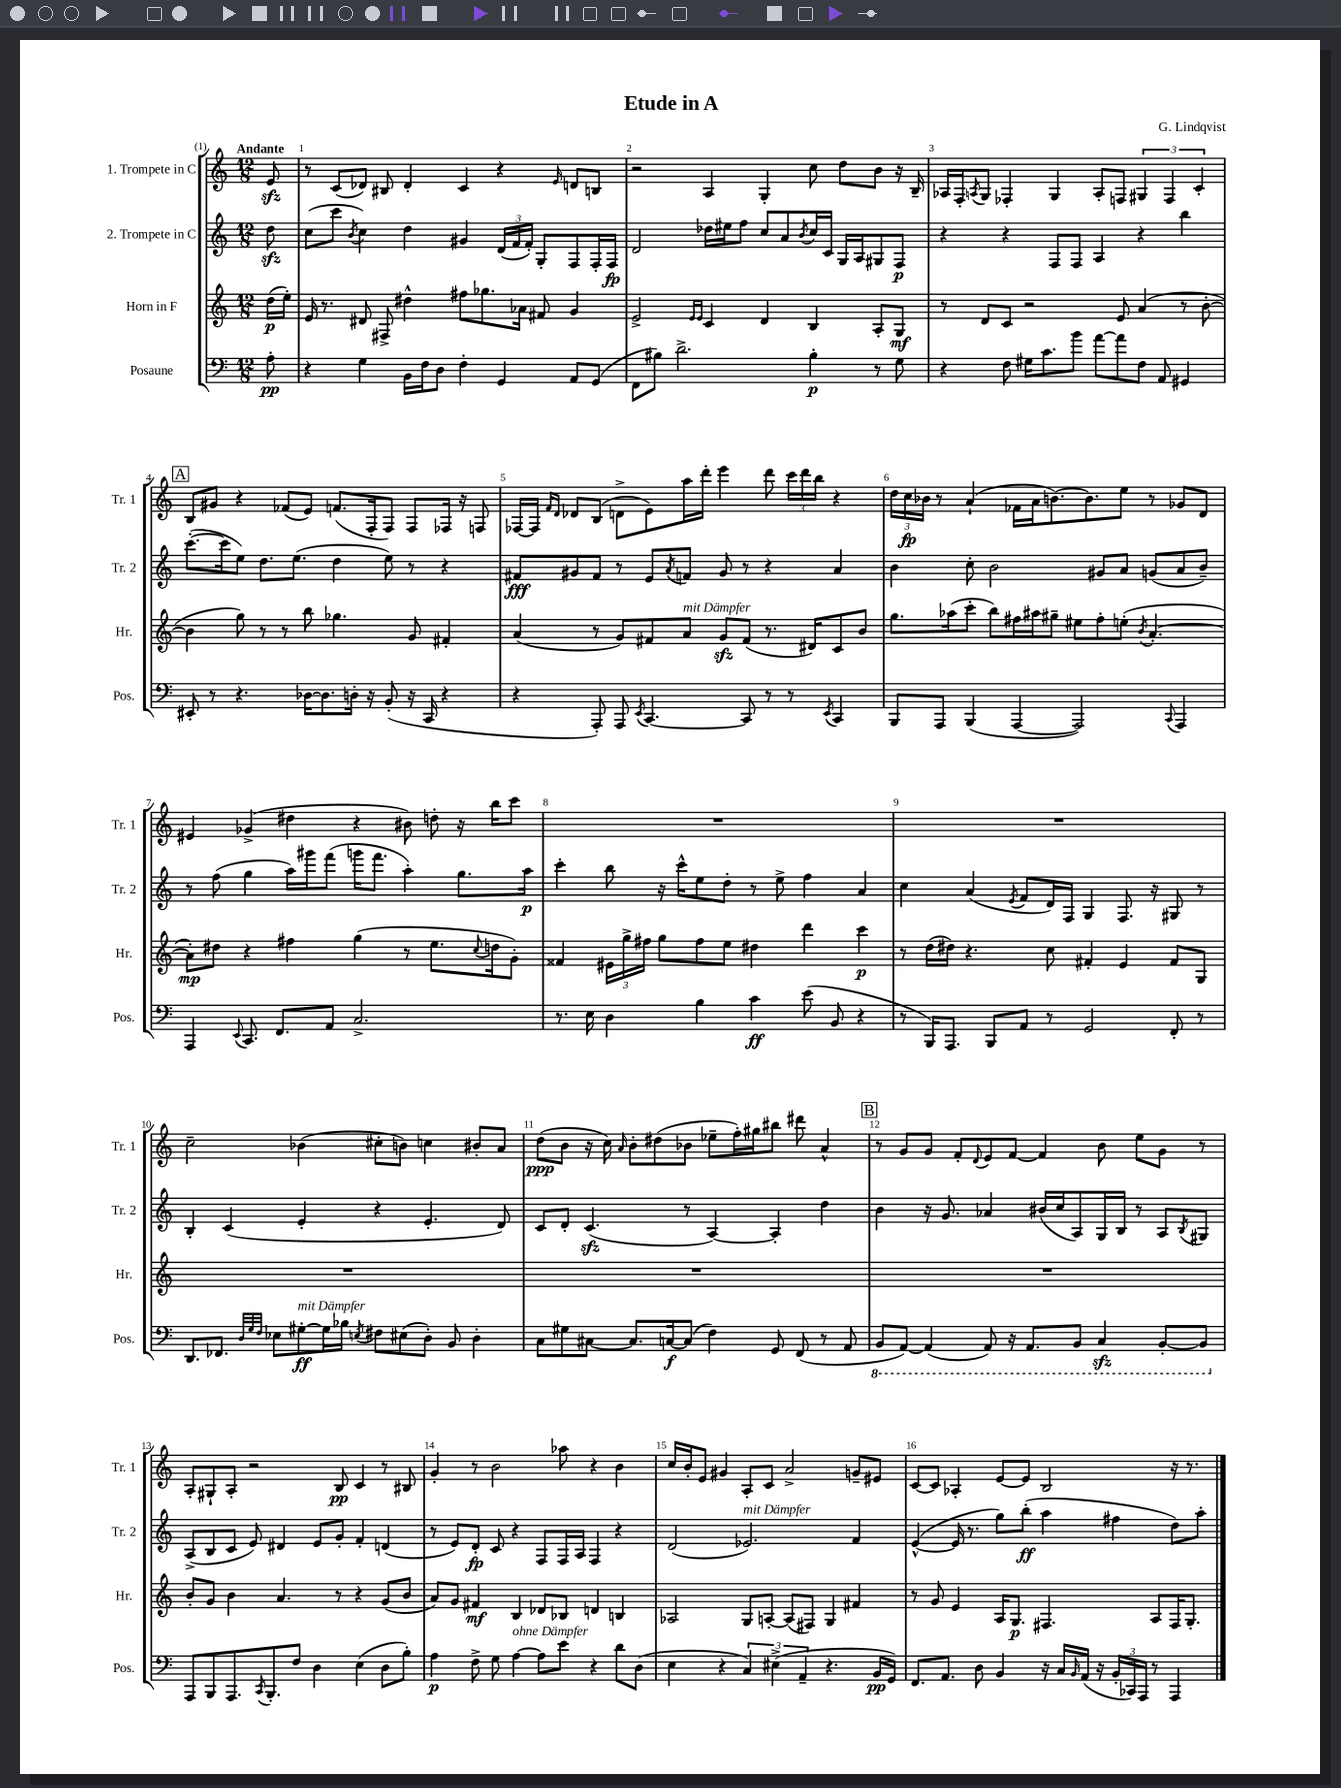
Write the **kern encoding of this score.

**kern	**dynam	**kern	**dynam	**kern	**dynam	**kern	**dynam
*part4	*part4	*part3	*part3	*part2	*part2	*part1	*part1
*staff4	*staff4	*staff3	*staff3	*staff2	*staff2	*staff1	*staff1
*I"Posaune	*	*I"Horn in F	*	*I"2. Trompete in C	*	*I"1. Trompete in C	*
*I'Pos.	*	*I'Hr.	*	*I'Tr. 2	*	*I'Tr. 1	*
*clefF4	*	*clefG2	*	*clefG2	*	*clefG2	*
*k[]	*	*k[]	*	*k[]	*	*k[]	*
*M12/8	*	*M12/8	*	*M12/8	*	*M12/8	*
=	=	=	=	=	=	=	=
!	!	!	!	!	!	!LO:TX:a:B:t=Andante	!
8A'\	pp	(16dd\LL	p	8ddzz\	.	8ezz/	.
.	.	16ee'\JJ)	.	.	.	.	.
=1	=1	=1	=1	=1	=1	=1	=1
4r	.	16e/	.	(8cc\L	.	8r	.
.	.	8.r	.	.	.	.	.
.	.	.	.	8ccc\J	.	(8c/L	.
.	.	.	.	8qb/	.	.	.
4G\	.	8d#X/	.	4cc\)	.	8d-X/J)	.
.	.	8F#X^/	.	.	.	8B#X/	.
16BB\LL	.	4dd#X^^\	.	4dd\	.	4d-'/	.
16F\J	.	.	.	.	.	.	.
8D\J	.	.	.	.	.	.	.
4F'\	.	8ff#X\L	.	4g#X/	.	4c/	.
.	.	8.gg-X\	.	.	.	.	.
4GG/	.	.	.	(24d/LL	.	4r	.
.	.	.	.	24f/	.	.	.
.	.	16a-X\Jk	.	.	.	.	.
.	.	.	.	24f'/JJ)	.	.	.
.	.	8f#X/	.	8G'/L	.	.	.
.	.	.	.	.	.	16qqe/	.
8AA/L	.	4g/	.	8F/	.	8dn/L	.
(8GG/J	.	.	.	16F'/L	.	8Bn/J	.
.	.	.	.	16F/JJ	fp	.	.
=2	=2	=2	=2	=2	=2	=2	=2
8FF\L	.	2e^/	.	2d/	.	2r	.
8B#X\J)	.	.	.	.	.	.	.
2.d^\	.	.	.	.	.	.	.
.	.	16qqe/LL	.	.	.	.	.
.	.	16qqe/JJ	.	.	.	.	.
.	.	4c/	.	16dd-X\LL	.	4A/	.
.	.	.	.	16ee#X\J	.	.	.
.	.	.	.	8ff\J	.	.	.
.	.	4d/	.	8cc/L	.	4G'/	.
.	.	.	.	8a/	.	.	.
.	.	.	.	8qb/	.	.	.
4B#'\	p	4B/	.	16cc/L	.	8cc\	.
.	.	.	.	16c/JJ	.	.	.
.	.	.	.	16G/LL	.	8dd\L	.
.	.	.	.	16A/J	.	.	.
8r	.	8A'/L	.	8G#X/	.	8b\J	.
8G\	.	8G/J	mf	8F/J	p	16r	.
.	.	.	.	.	.	16B~/	.
=3	=3	=3	=3	=3	=3	=3	=3
4r	.	8r	.	4r	.	16A-X/LL	.
.	.	.	.	.	.	16F'/J	.
.	.	.	.	.	.	8qAn/	.
.	.	8d/L	.	.	.	8G/J	.
8F\	.	8c/J	.	4r	.	4F-X'/	.
16G#X\KL	.	2r	.	.	.	.	.
8.c\	.	.	.	.	.	.	.
.	.	.	.	8F/L	.	4G/	.
8b\J	.	.	.	8F/J	.	.	.
[8a\L	.	.	.	4A/	.	8A'/L	.
8a\]	.	8e/	.	.	.	8Fn/J	.
8F\J	.	(4a/	.	4r	.	6G#X/	.
8AA/	.	.	.	.	.	.	.
.	.	.	.	.	.	6F/	.
4GG#X/	.	8r	.	4bb\	.	.	.
.	.	.	.	.	.	6c'/	.
.	.	[8b'\	.	.	.	.	.
!!LO:LB:g=z
!!LO:REH:place=s1:t=A
=4	=4	=4	=4	=4	=4	=4	=4
8EE#X'/	.	4b\]	.	([8.ccc'\L	.	8B/L	.
8r	.	.	.	.	.	8g#X/J	.
.	.	.	.	16ccc\k]	.	.	.
4.r	.	8gg\)	.	8ee\J)	.	4r	.
.	.	8r	.	8.dd\L	.	.	.
.	.	8r	.	.	.	(8f-X/L	.
.	.	.	.	(8.ee\J	.	.	.
[16D-X\KL	.	8bb\	.	.	.	8e/J)	.
8.D-\]	.	.	.	.	.	.	.
.	.	4.gg-X\	.	4dd\	.	(8.fn/L	.
16Dn'\Jk	.	.	.	.	.	.	.
16r	.	.	.	.	.	16F'/k	.
(8BB'/	.	.	.	8ee\)	.	8F/J)	.
16r	.	8g/	.	8r	.	8F/L	.
16CC/	.	.	.	.	.	.	.
4r	.	4f#X'/	.	4r	.	16F-X/Jk	.
.	.	.	.	.	.	16r	.
.	.	.	.	.	.	8Fn/	.
=5	=5	=5	=5	=5	=5	=5	=5
4r	.	(4a/	.	8f#X/L	fff	[16F-X/LL	.
.	.	.	.	.	.	16F-/JJ]	.
.	.	.	.	.	.	16qqf/LL	.
.	.	.	.	.	.	16qqd/JJ	.
.	.	.	.	8g#X/	.	8d-X/L	.
8AAA'/)	.	8r	.	8f#/J	.	(8B/J	.
8AAA/	.	8g/L)	.	8r	.	8dn^\L	.
8qEE/	.	.	.	.	.	.	.
[4.CC/	.	8f#X/	.	8e/L	.	8e\)	.
.	.	.	.	8qa/	.	.	.
!	!	!LO:TX:a:i:t=mit Dämpfer	!	!	!	!	!
.	.	8a/J	.	8fn/J	.	16aa\L	.
.	.	.	.	.	.	16ddd'\JJ	.
.	.	8gzz/L	.	8g#/	.	4eee\	.
8CC/]	.	(8f#/J	.	8r	.	.	.
8r	.	8.r	.	4r	.	8ddd\	.
8r	.	.	.	.	.	24ccc\LL	.
.	.	.	.	.	.	24ddd\	.
.	.	16d#X/KL)	.	.	.	.	.
.	.	.	.	.	.	24bb\JJ	.
8qEE/	.	.	.	.	.	.	.
4CC/	.	8c/	.	4a/	.	4r	.
.	.	8b/J	.	.	.	.	.
=6	=6	=6	=6	=6	=6	=6	=6
8BBB/L	.	8.gg\L	.	4b\	.	24dd\LL	.
.	.	.	.	.	.	24cc\	fp
.	.	.	.	.	.	24b-X\JJ	.
8AAA/J	.	.	.	.	.	8r	.
.	.	(16aa-X\k	.	.	.	.	.
(4BBB/	.	8ccc'\J	.	8cc'\	.	(4a`/	.
.	.	8bb\L)	.	2b\	.	.	.
[4AAA/	.	16ff#X\L	.	.	.	16f-X\LL	.
.	.	16aa#X\J	.	.	.	16a\J	.
.	.	8gg#X~\J	.	.	.	[8.bn\)	.
2AAA/])	.	8ee#X\L	.	.	.	.	.
.	.	.	.	.	.	8.b\]	.
.	.	8ff#'\	.	8g#X/L	.	.	.
.	.	(8een'\J	.	8a/J	.	8ee\J	.
.	.	8qb/	.	.	.	.	.
.	.	[4.a'/	.	(8gn/L	.	8r	.
8qqCC/	.	.	.	.	.	.	.
4AAA/	.	.	.	8a/	.	8g-X/L	.
.	.	.	.	8b~/J)	.	8d/J	.
!!LO:LB:g=z
=7	=7	=7	=7	=7	=7	=7	=7
4AAA/	.	8a'\L])	mp	8r	.	4e#X/	.
.	.	8dd#X\J	.	(8ff\	.	.	.
8qqEE/	.	.	.	.	.	.	.
8.CC/	.	4r	.	4gg\	.	(4g-X^/	.
8.FF/L	.	.	.	.	.	.	.
.	.	4ff#X\	.	16aa\LL)	.	4dd#X\	.
.	.	.	.	16ggg#X\J	.	.	.
8AA/J	.	.	.	(8fff\J	.	.	.
2.C^/	.	(4gg\	.	16gggn\KL	.	4r	.
.	.	.	.	8.fff\J	.	.	.
.	.	8r	.	4aa'\)	.	8b#X\)	.
.	.	8.ee\L	.	.	.	8ddn'\	.
.	.	.	.	8.gg\L	.	16r	.
.	.	8qqcc/	.	.	.	.	.
.	.	16ddn\k	.	.	.	16bb\KL	.
.	.	8g'\J)	.	.	.	8ccc\J	.
.	.	.	.	16aa\Jk	p	.	.
=8	=8	=8	=8	=8	=8	=8	=8
8.r	.	4f##X/	.	4ccc'\	.	1.r	.
16E\	.	.	.	.	.	.	.
4D\	.	24e#X\LL	.	8bb\	.	.	.
.	.	24gg^\	.	.	.	.	.
.	.	24ff#X\JJ	.	.	.	.	.
.	.	8gg\L	.	16r	.	.	.
.	.	.	.	16ccc^^\KL	.	.	.
4B\	.	8ff#\	.	8ee\	.	.	.
.	.	8ee\J	.	8dd'\J	.	.	.
4c\	ff	4dd#X\	.	8r	.	.	.
.	.	.	.	8ee^\	.	.	.
(8e\	.	4ddd\	.	4ff\	.	.	.
8BB/	.	.	.	.	.	.	.
4r	.	4ccc\	p	4a/	.	.	.
=9	=9	=9	=9	=9	=9	=9	=9
8r	.	8r	.	4cc\	.	1.r	.
16BBB/KL)	.	(16dd\LL	.	.	.	.	.
8.AAA/J	.	16dd#X\JJ)	.	.	.	.	.
.	.	4.r	.	(4a/	.	.	.
8BBB/L	.	.	.	.	.	.	.
.	.	.	.	8qe/	.	.	.
8AA/J	.	.	.	8f/L	.	.	.
8r	.	8cc\	.	16d/L)	.	.	.
.	.	.	.	16F/JJ	.	.	.
2GG/	.	4f#X'/	.	4G/	.	.	.
.	.	4e/	.	8.F/	.	.	.
.	.	.	.	16r	.	.	.
8FF'/	.	8f#/L	.	8G#X/	.	.	.
8r	.	8G/J	.	8r	.	.	.
!!LO:LB:g=z
=10	=10	=10	=10	=10	=10	=10	=10
8.DD/L	.	1.r	.	4B'/	.	2cc~\	.
8.FF-X/J	.	.	.	.	.	.	.
.	.	.	.	(4c/	.	.	.
32qqD/LLL	.	.	.	.	.	.	.
32qqG/	.	.	.	.	.	.	.
32qqF/JJJ	.	.	.	.	.	.	.
8E-X\L	.	.	.	.	.	.	.
!LO:TX:a:i:t=mit Dämpfer	!	!	!	!	!	!	!
[8G#X'\	ff	.	.	4e'/	.	(4b-X\	.
16G#\L]	.	.	.	.	.	.	.
16B-X\JJ	.	.	.	.	.	.	.
8qEn/	.	.	.	.	.	.	.
8F#X\L	.	.	.	4r	.	8cc#X'\L	.
(8E#X\	.	.	.	.	.	8bn\J)	.
8D'\J)	.	.	.	4.e'/	.	4ccn\	.
8BB/	.	.	.	.	.	.	.
4D'\	.	.	.	.	.	8b#X'/L	.
.	.	.	.	8d/)	.	8a/J	.
=11	=11	=11	=11	=11	=11	=11	=11
8C\L	.	1.r	.	8c/L	.	(8dd\L	ppp
8G#X\	.	.	.	8d'/J	.	8b\J	.
[8C#X\J	.	.	.	(4.czz/	.	16r	.
.	.	.	.	.	.	16cc\)	.
.	.	.	.	.	.	16qqa/	.
8.C#/L]	.	.	.	.	.	8b'\L	.
.	.	.	.	.	.	(8dd#X\	.
[16Cn/k	f	.	.	.	.	.	.
(8C/J]	.	.	.	8r	.	8b-X\J	.
4F\)	.	.	.	[4A/)	.	8ee-X~\L	.
.	.	.	.	.	.	16ff'\L)	.
.	.	.	.	.	.	16gg#X\J	.
8GG/	.	.	.	4A'/]	.	8bb#X\J	.
(8FF/	.	.	.	.	.	8ddd#X\	.
8r	.	.	.	4dd\	.	4a^^/	.
8AA/	.	.	.	.	.	.	.
!!LO:REH:place=s1:t=B
=12	=12	=12	=12	=12	=12	=12	=12
*8ba	*	*	*	*	*	*	*
8BBB/L	.	1.r	.	4b\	.	8r	.
[8AAA/J)	.	.	.	.	.	8g/L	.
(4AAA/]	.	.	.	16r	.	8g/J	.
.	.	.	.	8.g/	.	.	.
.	.	.	.	.	.	8f'/L	.
.	.	.	.	.	.	8qqd/	.
8AAA/)	.	.	.	4a-X/	.	8e/	.
16r	.	.	.	.	.	[8f/J	.
8.AAA/L	.	.	.	.	.	.	.
.	.	.	.	(16b#X/LL	.	4f/]	.
.	.	.	.	16cc/J	.	.	.
8BBB/J	.	.	.	8A/)	.	.	.
4CCzz/	.	.	.	16G/L	.	8b\	.
.	.	.	.	16B/JJ	.	.	.
.	.	.	.	8r	.	8ee\L	.
[8BBB'/L	.	.	.	8A/L	.	8g\J	.
.	.	.	.	8qB/	.	.	.
8BBB/J]	.	.	.	8G#X/J	.	8r	.
!!LO:LB:g=z
=13	=13	=13	=13	=13	=13	=13	=13
*X8ba	*	*	*	*	*	*	*
8AAA/L	.	8b'/L	.	(8A^/L	.	8A'/L	.
8BBB/	.	8g/J	.	8B/	.	8G#X`/	.
8.AAA/	.	4b\	.	8c/J	.	8A'/J	.
.	.	.	.	8e/)	.	2r	.
8qCC/	.	.	.	.	.	.	.
8.BBB'/	.	.	.	.	.	.	.
.	.	4.a/	.	4d#X/	.	.	.
8F/J	.	.	.	.	.	.	.
4D\	.	.	.	8e/L	.	.	.
.	.	8r	.	8g'/J	.	8B/	pp
(4E\	.	4r	.	4f'/	.	4c/	.
8D\L	.	(8g/L	.	(4dn/	.	8r	.
8B'\J)	.	8b/J	.	.	.	8B#X/	.
=14	=14	=14	=14	=14	=14	=14	=14
4A\	p	8a/L)	.	8r	.	4g'/	.
.	.	8g/J	.	8e/L)	.	.	.
8F^\	.	4f#X/	mf	8d'/J	fp	8r	.
8G\	.	.	.	8c/	.	2b\	.
!LO:TX:a:i:t=ohne Dämpfer	!	!	!	!	!	!	!
[4A\	.	4B/	.	4r	.	.	.
8A\L]	.	8d-X/L	.	8F/L	.	.	.
8e\J	.	8B-X/J	.	16F/L	.	8aa-X\	.
.	.	.	.	16A/JJ	.	.	.
4r	.	4dn/	.	4F/	.	4r	.
8d\L	.	4Bn/	.	4r	.	4b\	.
(8D\J	.	.	.	.	.	.	.
=15	=15	=15	=15	=15	=15	=15	=15
4E\	.	2A-X/	.	(2d/	.	16cc/LL	.
.	.	.	.	.	.	16b'/J	.
.	.	.	.	.	.	8e/J	.
4r	.	.	.	.	.	4g#X/	.
!	!	!	!	!LO:TX:a:i:t=mit Dämpfer	!	!	!
6C/)	.	8G/L	.	2.e-X/)	.	8A'/L	.
.	.	[8An'/J	.	.	.	8c/J	.
(6E#X^\	.	.	.	.	.	.	.
.	.	(8A/L]	.	.	.	2a^/	.
6AA~/	.	.	.	.	.	.	.
.	.	8F#X/J)	.	.	.	.	.
4.r	.	4G/	.	.	.	.	.
.	.	4f#X/	.	4f/	.	8gn~/L	.
16BB/LL	pp	.	.	.	.	8e#X/J	.
16GG/JJ)	.	.	.	.	.	.	.
=16	=16	=16	=16	=16	=16	=16	=16
8.FF/L	.	8r	.	([4e^^/	.	[8c/L	.
.	.	8g/	.	.	.	8c/J]	.
8.AA/J	.	.	.	.	.	.	.
.	.	4e/	.	16e/]	.	4A-X'/	.
.	.	.	.	8.r	.	.	.
8D\	.	.	.	.	.	.	.
4BB/	.	16A/KL	.	8gg\L)	.	[8e/L	.
.	.	8.G/J	p	.	.	.	.
.	.	.	.	(8bb'\J	ff	8e/J]	.
16r	.	4.F#X/	.	4aa\	.	2B/	.
16C/LL	.	.	.	.	.	.	.
16qqBB/	.	.	.	.	.	.	.
(16AA/JJ	.	.	.	.	.	.	.
16r	.	.	.	.	.	.	.
24BB'/LL	.	.	.	4ff#X\	.	.	.
24CC-X/)	.	.	.	.	.	.	.
24AAA/JJ	.	.	.	.	.	.	.
8r	.	8A/L	.	.	.	.	.
4AAA/	.	16F#/K	.	8dd\L)	.	16r	.
.	.	8.G'/J	.	.	.	8.r	.
.	.	.	.	8aa'\J	.	.	.
==	==	==	==	==	==	==	==
*-	*-	*-	*-	*-	*-	*-	*-
